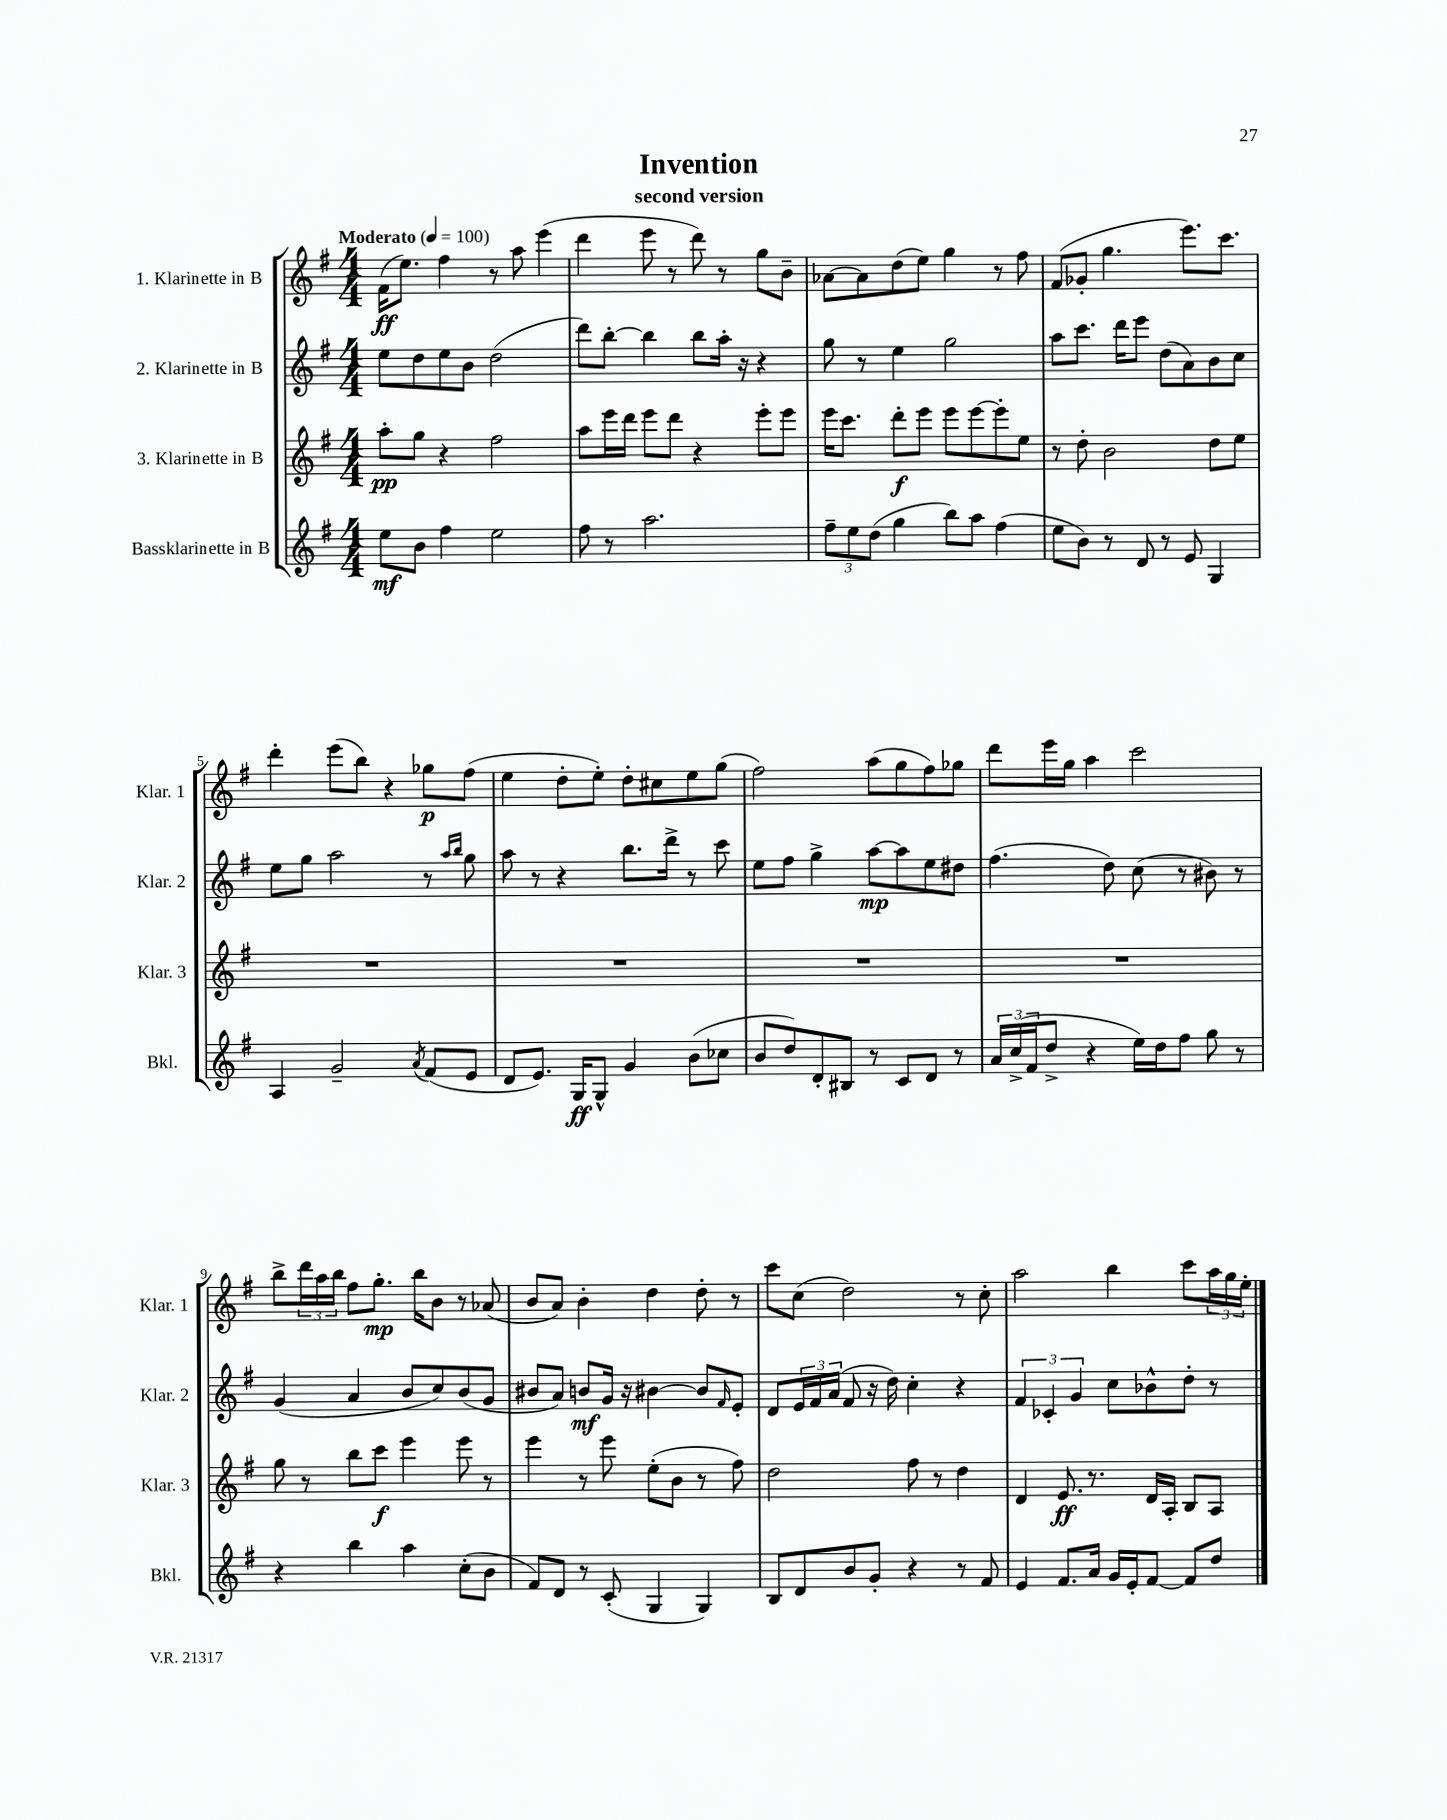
\header { title = "Invention" subtitle = "second version" }
<<
\new StaffGroup <<
\new Staff = "s0" \with { instrumentName = "1. Klarinette in B" shortInstrumentName = "Klar. 1" } {
    \clef treble \key g \major \numericTimeSignature \time 4/4 \tempo "Moderato" 4 = 100
    fis'16\ff( e''8.) fis''4 r8 a''8 e'''4( |
    d'''4 e'''8 r8 d'''8) r8 g''8 b'8-- |
    aes'8~ aes'8 d''8( e''8) g''4 r8 fis''8 |
    fis'8( ges'8-. g''4. e'''8.) c'''8. |
    d'''4-. e'''8( b''8) r4 ges''8\p fis''8( |
    e''4 d''8-. e''8-.) d''8-. cis''8 e''8 g''8( |
    fis''2) a''8( g''8 fis''8) ges''8 |
    d'''8 e'''16 g''16 a''4 c'''2 |
    b''8-> \tuplet 3/2 { d'''16 a''16 b''16 } fis''8 g''8.-.\mp b''16 b'8 r8 aes'8( |
    b'8 a'8) b'4-. d''4 d''8-. r8 |
    c'''8 c''8( d''2) r8 c''8-. |
    a''2 b''4 c'''8 \tuplet 3/2 { a''16 g''16 e''16-. } \bar "|." |
}
\new Staff = "s1" \with { instrumentName = "2. Klarinette in B" shortInstrumentName = "Klar. 2" } {
    \clef treble \key g \major \numericTimeSignature \time 4/4
    e''8 d''8 e''8 b'8 d''2( |
    d'''8) b''8~-. b''4 b''8 a''16-. r16 r4 |
    g''8 r8 e''4 g''2 |
    a''8 c'''8. d'''16 e'''8 d''8( a'8) b'8 c''8 |
    e''8 g''8 a''2 r8 \grace { a''16 b''16 } g''8 |
    a''8 r8 r4 b''8. d'''16-> r8 c'''8 |
    e''8 fis''8 g''4-> a''8~\mp a''8 e''8 dis''8 |
    fis''4.( d''8) c''8( r8 bis'8) r8 |
    g'4( a'4 b'8 c''8) b'8( g'8 |
    bis'8 a'8) b'8\mf g'16 r16 bis'4~ bis'8 \grace { fis'16 } e'8-. |
    d'8 \tuplet 3/2 { e'16 fis'16 a'16( } fis'8 r16 d''16) c''4-. r4 |
    \tuplet 3/2 { fis'4 ces'4-. g'4 } c''8 bes'8-^ d''8-. r8 \bar "|." |
}
\new Staff = "s2" \with { instrumentName = "3. Klarinette in B" shortInstrumentName = "Klar. 3" } {
    \clef treble \key g \major \numericTimeSignature \time 4/4
    a''8-.\pp g''8 r4 fis''2 |
    a''8 e'''16 d'''16 e'''8 d'''8 r4 e'''8-. e'''8 |
    e'''16 c'''8. d'''8-.\f e'''8 e'''8 e'''8~ e'''8-. e''8 |
    r8 d''8-. b'2 d''8 e''8 |
    R1 |
    R1 |
    R1 |
    R1 |
    g''8 r8 b''8 c'''8\f e'''4 e'''8 r8 |
    e'''4 r8 e'''8 e''8-.( b'8 r8 fis''8) |
    d''2 fis''8 r8 d''4 |
    d'4 e'8.\ff r8. d'16 a16-. b8 a8 \bar "|." |
}
\new Staff = "s3" \with { instrumentName = "Bassklarinette in B" shortInstrumentName = "Bkl." } {
    \clef treble \key g \major \numericTimeSignature \time 4/4
    e''8\mf b'8 fis''4 e''2 |
    fis''8 r8 a''2. |
    \tuplet 3/2 { fis''8-- e''8 d''8( } g''4 b''8) a''8 fis''4( |
    e''8 b'8) r8 d'8 r8 e'8 g4 |
    a4 g'2-- \acciaccatura { a'8 } fis'8( e'8 |
    d'8 e'8.) g16\ff g8-^ g'4 b'8( ces''8 |
    b'8 d''8) d'8-. bis8 r8 c'8 d'8 r8 |
    \tuplet 3/2 { a'16 c''16->( fis'16 } d''8-> r4 e''16) d''16 fis''8 g''8 r8 |
    r4 b''4 a''4 c''8-.( b'8 |
    fis'8) d'8 r8 c'8-.( g4 g4) |
    b8 d'8 b'8 g'8-. r4 r8 fis'8 |
    e'4 fis'8. a'16 g'16 e'16-. fis'8~ fis'8 d''8 \bar "|." |
}
>>
>>
